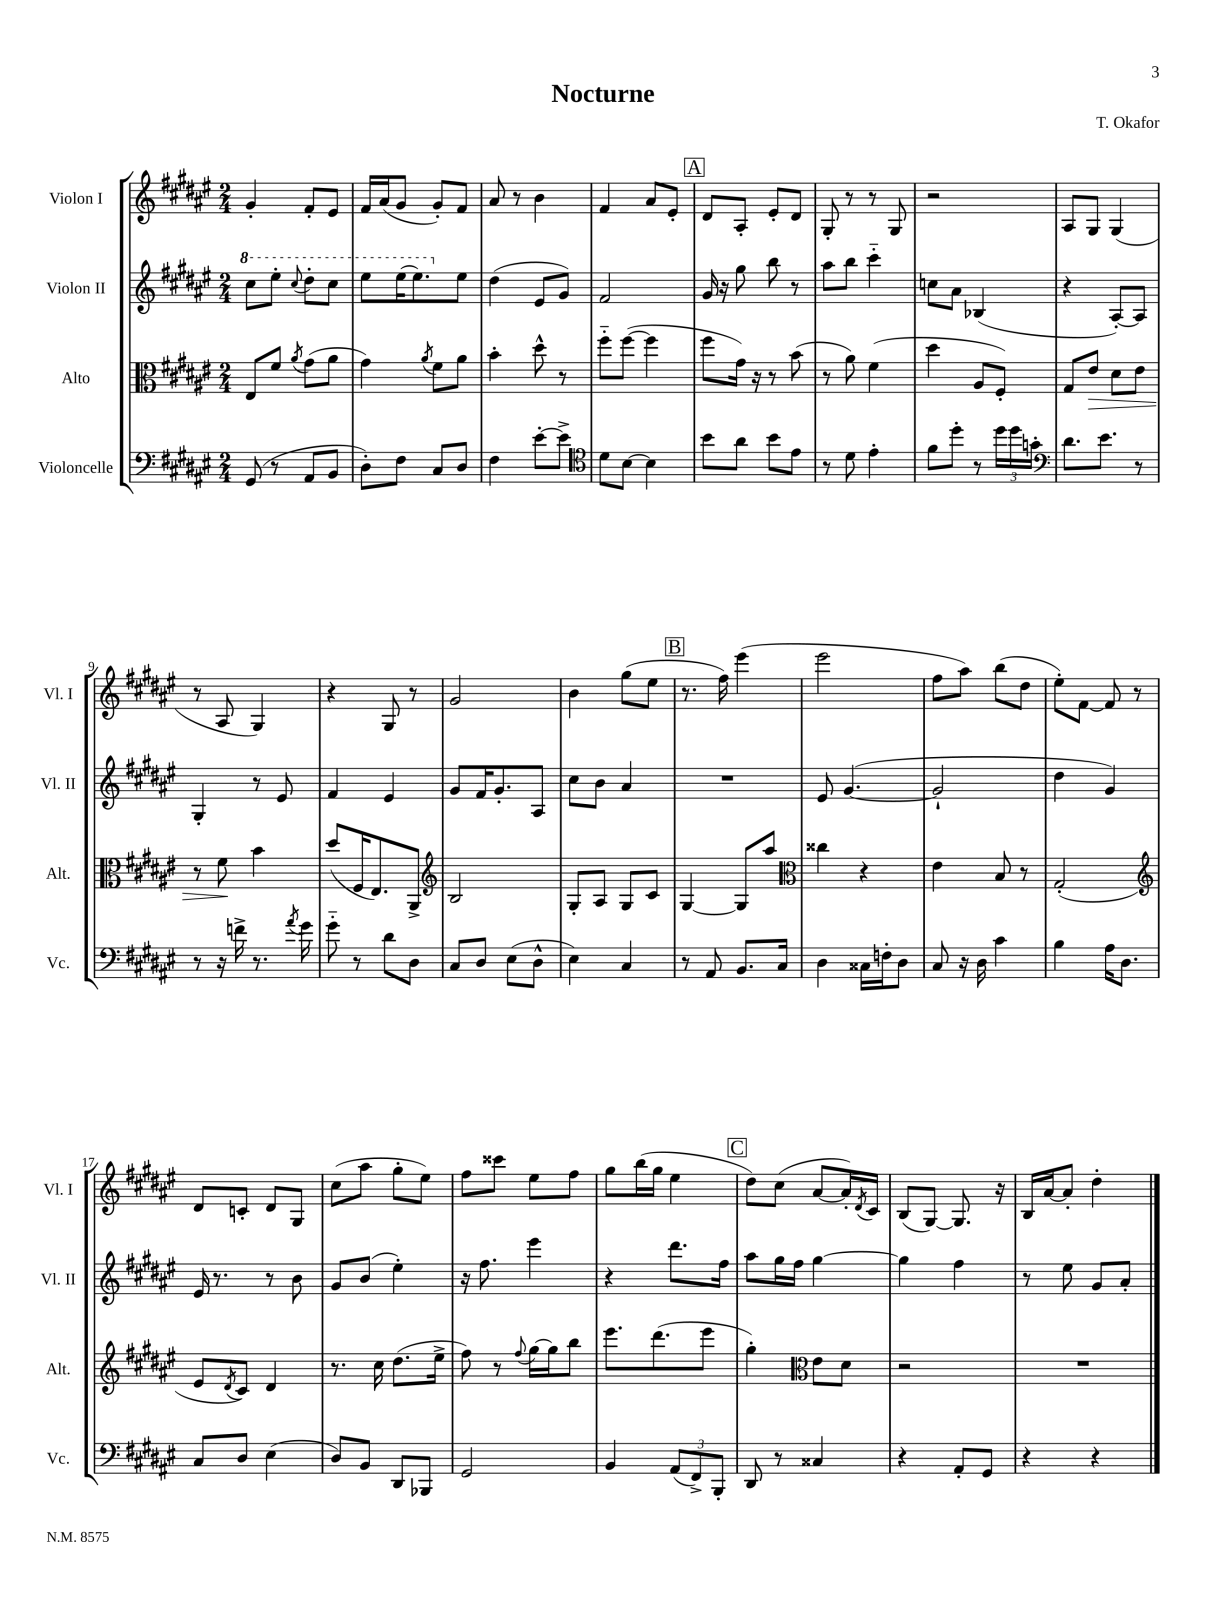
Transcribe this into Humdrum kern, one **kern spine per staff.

**kern	**kern	**kern	**kern
*staff4	*staff3	*staff2	*staff1
*clefF4	*clefC3	*clefG2	*clefG2
*k[f#c#g#d#a#e#]	*k[f#c#g#d#a#e#]	*k[f#c#g#d#a#e#]	*k[f#c#g#d#a#e#]
*M2/4	*M2/4	*M2/4	*M2/4
(8GG#/	8E#/L	8ccc#\L	4g#'/
8r	8f#/J	8eee#'\J	.
.	8qa#/	8qqccc#/	.
8AA#/L	(8g#\L	8ddd#'\L	8f#'/L
8BB/J	8a#\J	8ccc#\J	8e#/J
=	=	=	=
8D#'\L)	4g#\)	8eee#\L	16f#/LL
.	.	.	(16a#/J
8F#\J	.	(16eee#\K	8g#/J
.	.	8.eee#\)	.
.	8qa#/	.	.
8C#/L	8f#\L	.	8g#'/L)
8D#/J	8a#\J	8ee#\J	8f#/J
=	=	=	=
4F#\	4b'\	(4dd#\	8a#/
.	.	.	8r
[8e#'\L	8dd#^^\	8e#/L	4b\
8e#^\]J	8r	8g#/J)	.
=	=	=	=
*clefC4	*	*	*
8d#\L	8ff#'~\L	2f#/	4f#/
[8B\J	([8ff#\J	.	.
4B\]	4ff#\]	.	8a#/L
.	.	.	8e#'/J
=	=	=	=
8b\L	8ff#\L	16g#/	8d#/L
.	.	16r	.
8a#\J	16g#\Jk)	8gg#\	8A#'/J
.	16r	.	.
8b\L	8r	8bb\	8e#'/L
8e#\J	(8b\	8r	8d#/J
=	=	=	=
8r	8r	8aa#\L	8G#'/
8d#\	8a#\)	8bb\J	8r
4e#'\	(4f#\	4ccc#'~\	8r
.	.	.	8G#/
=	=	=	=
8f#\L	4dd#\	8cc\L	2r
8dd#'\J	.	8a#\J	.
8r	8A#/L	(4B-/	.
24dd#\LL	8F#'/J)	.	.
24dd#\	.	.	.
24g'\JJ	.	.	.
=	=	=	=
*clefF4	*	*	*
8.d#\L	8G#/L	4r	8A#/L
.	8e#/J	.	8G#/J
8.e#\J	.	.	.
.	8d#\L	[8A#'/L)	(4G#/
8r	8e#\J	8A#/]J	.
=	=	=	=
8r	8r	4G#'/	8r
16r	8f#\	.	8A#/
16f^\	.	.	.
8.r	4b\	8r	4G#/)
.	.	8e#/	.
8qa#/	.	.	.
16g#\	.	.	.
=	=	=	=
8g#'~\	(8dd#/L	4f#/	4r
8r	16F#/K	.	.
.	8.E#/)	.	.
8d#\L	.	4e#/	8G#/
8D#\J	8AA#^/J	.	8r
=	=	=	=
*	*clefG2	*	*
8C#/L	2B/	8g#/L	2g#/
8D#/J	.	16f#/K	.
.	.	8.g#'/	.
(8E#\L	.	.	.
8D#^^\J	.	8A#/J	.
=	=	=	=
4E#\)	8G#'/L	8cc#\L	4b\
.	8A#/J	8b\J	.
4C#/	8G#/L	4a#/	(8gg#\L
.	8c#/J	.	8ee#\J
=	=	=	=
8r	[4G#/	2r	8.r
8AA#/	.	.	.
.	.	.	16ff#\)
8.BB/L	8G#/]L	.	(4eee#\
.	8aa#/J	.	.
16C#/Jk	.	.	.
=	=	=	=
*	*clefC3	*	*
4D#\	4cc##\	8e#/	2eee#\
.	.	([4.g#/	.
16C##\LL	4r	.	.
16F'\J	.	.	.
8D#\J	.	.	.
=	=	=	=
8C#/	4e#\	2g#`/]	8ff#\L
16r	.	.	8aa#\J)
16D#\	.	.	.
4c#\	8B/	.	(8bb\L
.	8r	.	8dd#\J
=	=	=	=
4B\	(2G#'/	4dd#\	8ee#'\L)
.	.	.	[8f#\J
16A#\LK	.	4g#/)	8f#/]
8.D#\J	.	.	.
.	.	.	8r
=	=	=	=
*	*clefG2	*	*
8C#/L	8e#/L	16e#/	8d#/L
.	.	8.r	.
.	8qd#/	.	.
8D#/J	8c#/J)	.	8c'/J
(4E#\	4d#/	8r	8d#/L
.	.	8b\	8G#/J
=	=	=	=
8D#/L)	8.r	8g#/L	(8cc#\L
8BB/J	.	(8b/J	8aa#\J
.	16cc#\	.	.
8DD#/L	(8.dd#\L	4ee#'\)	8gg#'\L
8BBB-/J	.	.	8ee#\J)
.	16ee#^\Jk	.	.
=	=	=	=
2GG#/	8ff#\)	16r	8ff#\L
.	.	8.ff#\	.
.	8r	.	8ccc##\J
.	8qqff#/	.	.
.	[16gg#\LL	4eee#\	8ee#\L
.	16gg#\]J	.	.
.	8bb\J	.	8ff#\J
=	=	=	=
4BB/	8.eee#\L	4r	8gg#\L
.	.	.	(16bb\L
.	(8.ddd#\	.	16gg#\JJ
(12AA#/L	.	8.ddd#\L	4ee#\
12FF#^/)	.	.	.
.	8eee#\J	.	.
12BBB'/J	.	.	.
.	.	16ff#\Jk	.
=	=	=	=
8DD#/	4gg#'\)	8aa#\L	8dd#\L)
8r	.	16gg#\L	(8cc#\J
.	.	16ff#\JJ	.
*	*clefC3	*	*
4C##/	8e#\L	[4gg#\	[8a#/L
.	8d#\J	.	16a#'/]L)
.	.	.	8qd#/
.	.	.	16c#/JJ
=	=	=	=
4r	2r	4gg#\]	(8B/L
.	.	.	[8G#/J)
8AA#'/L	.	4ff#\	8.G#/]
8GG#/J	.	.	.
.	.	.	16r
=	=	=	=
4r	2r	8r	16B/LL
.	.	.	[16a#/J
.	.	8ee#\	8a#'/]J
4r	.	8g#/L	4dd#'\
.	.	8a#'/J	.
==	==	==	==
*-	*-	*-	*-
